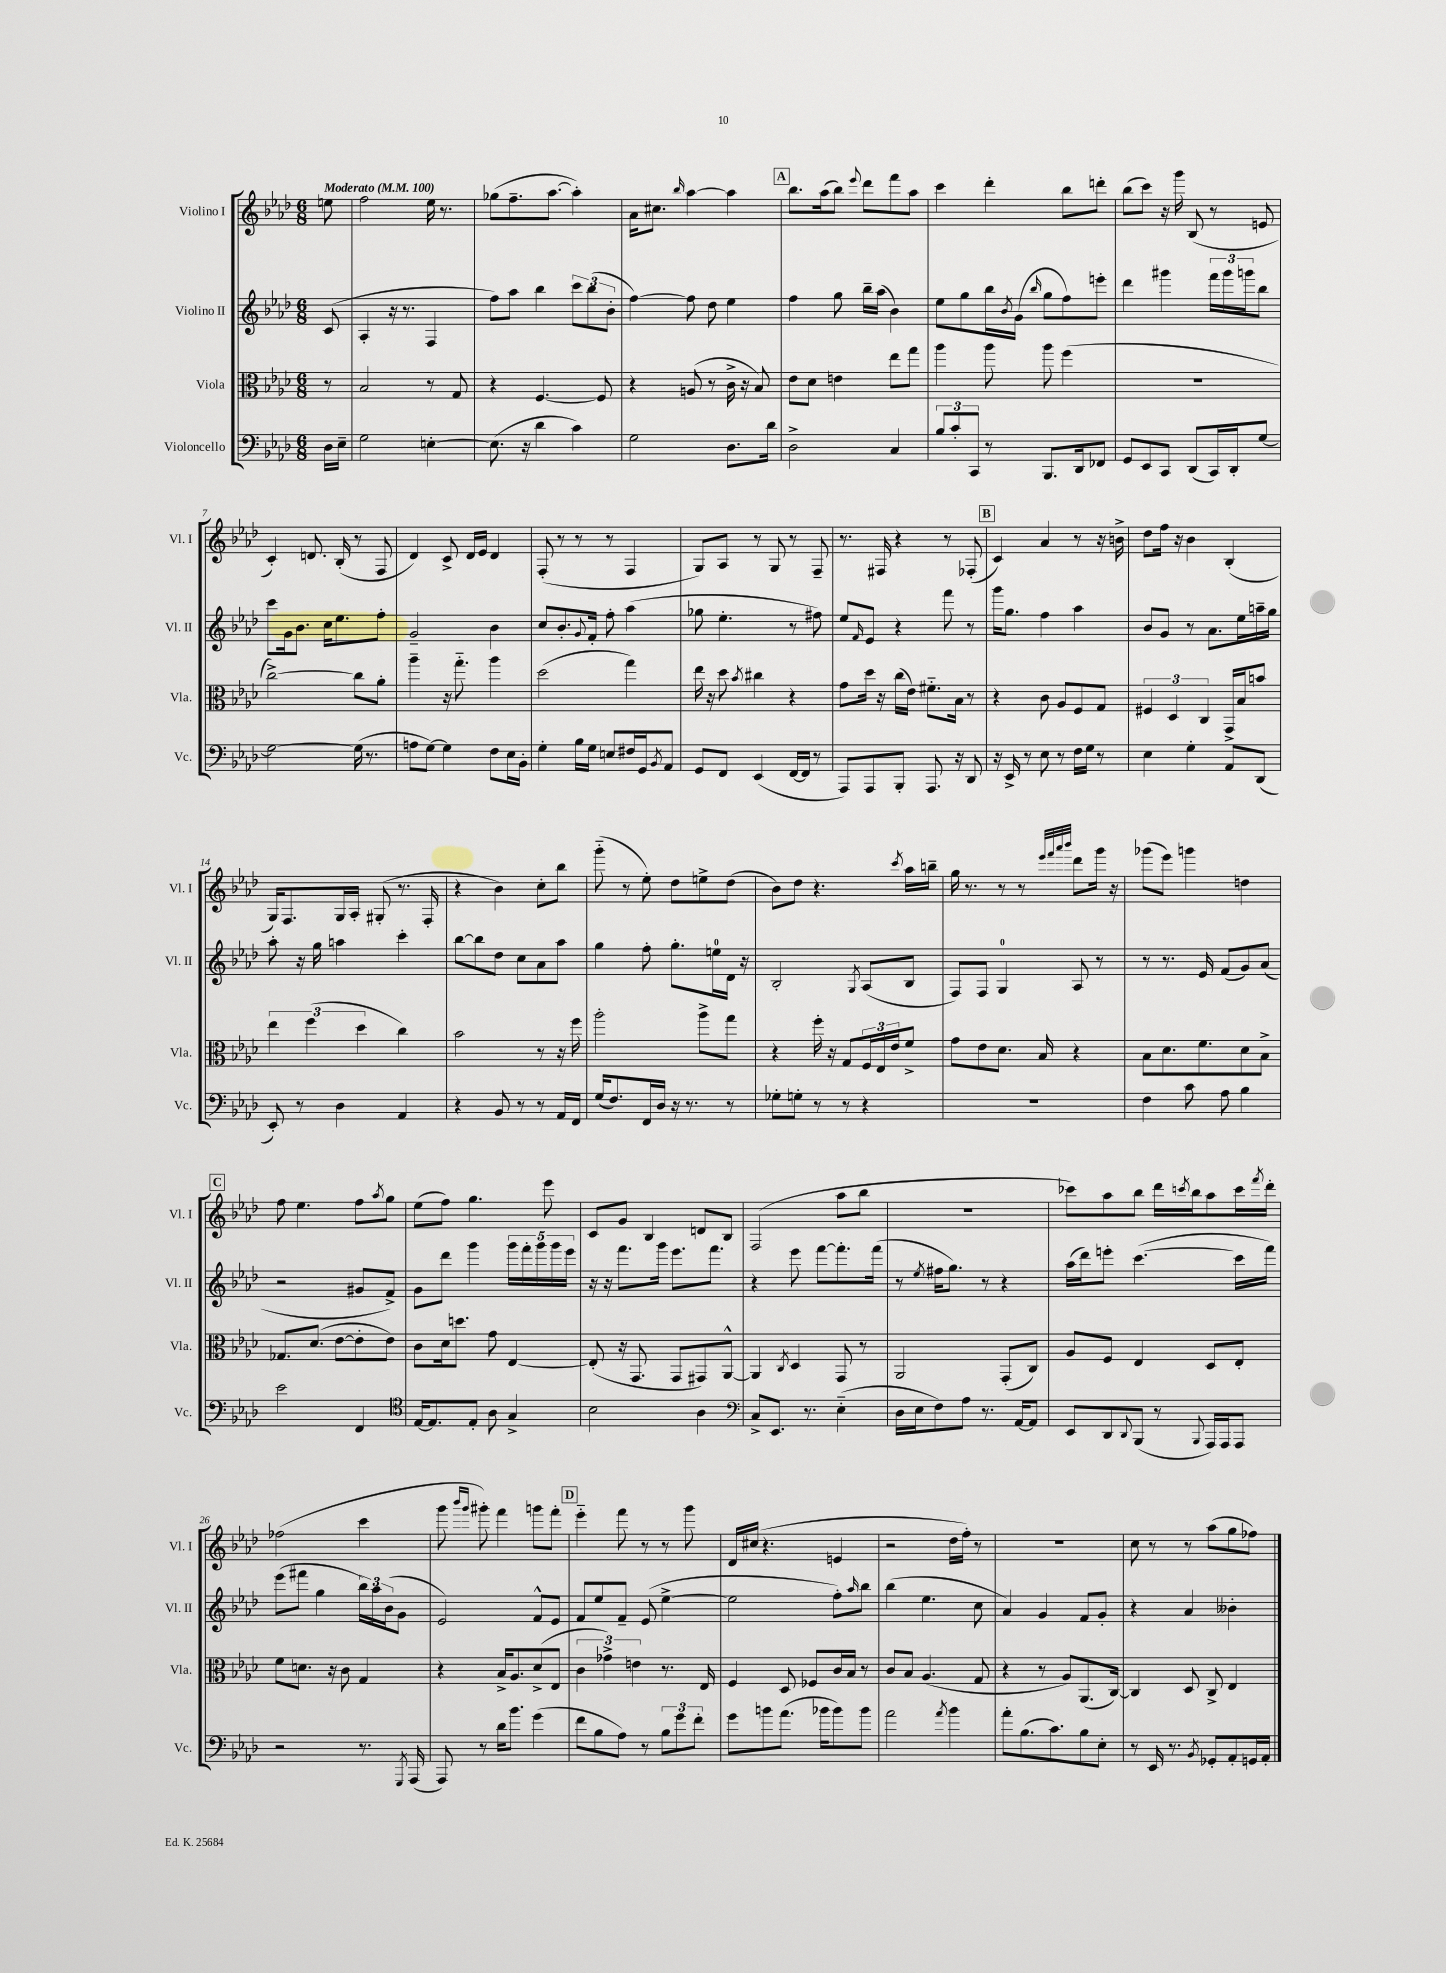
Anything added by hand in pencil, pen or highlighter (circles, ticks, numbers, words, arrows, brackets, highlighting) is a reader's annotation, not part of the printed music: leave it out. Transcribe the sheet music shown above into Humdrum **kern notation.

**kern	**kern	**kern	**kern
*part4	*part3	*part2	*part1
*staff4	*staff3	*staff2	*staff1
*I"Violoncello	*I"Viola	*I"Violino II	*I"Violino I
*I'Vc.	*I'Vla.	*I'Vl. II	*I'Vl. I
*clefF4	*clefC3	*clefG2	*clefG2
*k[b-e-a-d-]	*k[b-e-a-d-]	*k[b-e-a-d-]	*k[b-e-a-d-]
*M6/8	*M6/8	*M6/8	*M6/8
*MM100	*MM100	*MM100	*MM100
=	=	=	=
!	!	!	!LO:TX:a:B:t=Moderato
16D-\LL	8r	(8c/	8een\
16E-~\JJ	.	.	.
=1	=1	=1	=1
2G\	2B-/	4A-'/	2ff\
.	.	16r	.
.	.	8.r	.
[4En'\	8r	4F/	16ee-\
.	.	.	8.r
.	8G/	.	.
=2	=2	=2	=2
(8.E\]	4r	8ff\L)	(8gg-X\L
.	.	8aa-\J	8.ff~\
16r	.	.	.
4d-\	[4.F/	4bb-\	.
.	.	.	[8.aa-\J
4c\)	.	12ccc\L	4aa-'\])
.	.	(12bb-\	.
.	8F/]	.	.
.	.	12b-'\J	.
=3	=3	=3	=3
2G\	4r	[4ff\)	16a-\KL
.	.	.	8.cc#X\J
.	.	.	16qqbb-/
.	(8An/	8ff\]	[4aa-\
.	8r	8dd-\	.
8.D-\L	16c^\	4ee-\	4aa-\]
.	16r	.	.
.	8B-/)	.	.
16d-\Jk	.	.	.
!!LO:REH:place=s1:t=A
=4	=4	=4	=4
2D-^\	8e-\L	4ff\	8.bb-\L
.	8d-\J	.	.
.	.	.	(16aa-\k
.	4en\	8gg\	8bb-\J)
.	.	.	8qqeee-/
.	.	16bb-~\LL	8ddd-\L
.	.	(16aa-\JJ	.
4C/	8ee-\L	4b-\)	8fff\
.	8gg\J	.	8aa-\J
=5	=5	=5	=5
12B-/L	4aa-\	8ee-\L	4ccc\
12c'/	.	.	.
.	.	8gg\	.
12CC/J	.	.	.
8r	8aa-\	16bb-\L	4ddd-'\
.	.	8qb-/	.
.	.	(16g\JJ	.
.	.	16qqbb-/	.
8.BBB-/L	8aa-\	8gg\L	.
.	(4ff\	8ff\)	8bb-\L
16DD-/k	.	.	.
8FF-X/J	.	8eeen'\J	8dddn'\J
=6	=6	=6	=6
8GG/L	2.r	4ddd-\	(8bb-\L
8EE-/	.	.	8ccc\J)
8CC/J	.	4ggg#X\	16r
.	.	.	16ggg\
(8DD-/L	.	.	(8B-/
16CC/L)	.	24fff\LL	8r
.	.	24ggg#\	.
16DD-'/J	.	.	.
.	.	24gggn\J	.
[8G/J	.	8bb-\J	8en/
!!LO:LB:g=z
=7	=7	=7	=7
2G\_	[2cc^\)	8ccc\L	4c'/)
.	.	16g\k	.
.	.	8.b-\J	.
.	.	.	8.dn/
.	.	16cc\KL	.
.	.	8.ee-\	(16B-'/
(16G\]	8cc\L]	.	8r
8.r	.	.	.
.	8a-'\J	8ff'\J	8F/
=8	=8	=8	=8
8An\L	4aa-~\	2g~/	4d-/)
[8G\J)	.	.	.
4G\]	16r	.	8c^/
.	8.gg\	.	.
.	.	.	16d-/LL
.	.	.	16e-/JJ
8F\L	4aa-\	4b-\	4d-/
16E-\L	.	.	.
16BB-'\JJ	.	.	.
=9	=9	=9	=9
4G'\	(2dd-\	8cc/L	(8F'/
.	.	8.b-'/	8r
16B-\LL	.	.	8r
.	.	8qqg/	.
16G\JJ	.	16f'/Jk	.
8En/L	.	8ff'\	8r
16F#X/L	4gg\)	(4aa-\	4F/
16GG/J	.	.	.
8qBB-/	.	.	.
8AA-/J	.	.	.
=10	=10	=10	=10
8GG/L	16ee-\	8gg-X\	8G/L)
.	16r	.	.
8FF/J	8dd-\	4.ee-'\	8A-/J
.	8qb-/	.	.
(4EE-/	4cc#X\	.	8r
.	.	.	8G/
[16FF/LL	4r	8r	8r
16FF/JJ]	.	.	.
8r	.	8ff#X\)	8F~/
=11	=11	=11	=11
8AAA-/L)	8g\L	8ee-/L	8.r
.	.	16qqf/	.
8AAA-/	16dd-\Jk	8e-/J	.
.	16r	.	16F#X/
8BBB-'/J	(16cc\LL	4r	4r
.	16e-\JJ)	.	.
8.AAA-/	8.f#X\L	.	.
.	.	8fff\	8r
16r	16B-\Jk	.	.
8DD-/	8r	8r	(8F-X'/
!!LO:REH:place=s1:t=B
=12	=12	=12	=12
16r	4r	16ggg\KL	4c/)
16EE-^/	.	8.gg\J	.
8r	.	.	.
8E-\	8c\	4ff\	4a-/
8r	8A-/L	.	.
16F\LL	8F/	4aa-\	8r
16G\JJ	.	.	.
8r	8G/J	.	16r
.	.	.	16bn^\
=13	=13	=13	=13
4E-\	6F#X/	8b-/L	8dd-\L
.	.	8g/J	16ff\Jk
.	6D-/	.	.
.	.	.	16r
4G'\	.	8r	4b-\
.	6C/	.	.
.	.	8.a-\L	.
8AA-/L	16GG^/LL	.	(4B-'/
.	16B-/J	16ee-\L	.
(8DD-/J	8bn/J	16aan~\	.
.	.	16gg\JJ	.
!!LO:LB:g=z
=14	=14	=14	=14
8EE-'/)	6ee-\	8aa-'\	16G/KL)
.	.	.	8.F/
8r	.	16r	.
.	(6ff\	.	.
.	.	16gg\	.
4D-\	.	4aan\	16G/L
.	.	.	16A-'/JJ
.	6dd-\	.	.
.	.	.	(8G#X'/
4AA-/	4cc\)	4ccc'\	8.r
.	.	.	16F'/
=15	=15	=15	=15
4r	2b-\	[8bb-\L	4r
.	.	8bb-\]	.
8BB-/	.	8dd-\J	4b-\)
8r	.	8cc\L	.
8r	8r	8a-\	8cc'\L
16AA-/LL	16r	8aa-\J	8bb-\J
16FF/JJ	16ff\	.	.
=16	=16	=16	=16
(16G/KL	2aa-'\	4gg\	(8ggg\
8.F/)	.	.	.
.	.	.	8r
16FF/L	.	8ff'\	8ee-'\)
16D-/JJ	.	.	.
16r	.	8.gg'\L	8dd-\L
8.r	.	.	.
.	8aa-^\L	.	8een^\
.	.	16een\L	.
8r	8gg\J	16d-\JJ	(8dd-\J
.	.	16r	.
=17	=17	=17	=17
8G-X'\L	4r	2B-'/	8b-\L)
8Gn'\J	.	.	8dd-\J
8r	16ff'\	.	4.r
.	16r	.	.
8r	8G/L	.	.
.	.	8qG/	.
4r	24F/L	(8A-/L	.
.	24E-/	.	.
.	24e-/J	.	.
.	.	.	8qccc/
.	8f^/J	8B-/J	16aa-\LL
.	.	.	16bbn~\JJ
=18	=18	=18	=18
2.r	8g\L	8F/L)	16gg\
.	.	.	8.r
.	8e-\	8F/J	.
.	8.d-\J	4G/	8r
.	.	.	8r
.	16B-/	.	.
.	.	.	32qqeee-/LLL
.	.	.	32qqfff/
.	.	.	32qqaaa-/
.	.	.	32qqbbb-/JJJ
.	4r	8A-/	8ddd-\L
.	.	8r	16ggg\Jk
.	.	.	16r
=19	=19	=19	=19
4F\	8B-\L	8r	(8ggg-X\L
.	8.d-\	8.r	8eee-\J)
8c\	.	.	4gggn\
.	8.f\	16e-/	.
8A-\	.	(8f/L	.
4B-\	8d-\	8g/)	4ddn\
.	8B-^\J	(8a-/J	.
!!LO:LB:g=z
!!LO:REH:place=s1:t=C
=20	=20	=20	=20
2e-\	8.G-X/L	2r	8ff\
.	.	.	4.ee-\
.	(8.d-/J	.	.
.	[8e-\L	.	.
4FF/	8e-'\]	8g#X/L	8ff\L
.	.	.	8qaa-/
.	8e-\J)	8f^/J)	8gg\J
=21	=21	=21	=21
*clefC4	*	*	*
[16E-/KL	8c\L	8g\L	(8ee-\L
8.E-/]	.	.	.
.	16d-\k	8ddd-\J	8ff\J)
.	8.ddn\J	.	.
8E-'/J	.	4ggg\	4.gg\
8A-\	8g\	.	.
4G^/	[4E-/	20ggg\LL	.
.	.	20fff'\	.
.	.	20ggg\	.
.	.	.	8eee-\
.	.	20ggg\	.
.	.	20eee-\JJ	.
=22	=22	=22	=22
2B-\	(8E-'/]	16r	8c/L
.	.	16r	.
.	16r	8.fff\L	8g/J
.	8.GG/	.	.
.	.	.	4B-/
.	.	16ggg\Jk	.
.	8GG/L	8.eee-\L	.
4A-\	8GG#X/)	.	8dn/L
.	.	8.fff\J	.
.	[8AA-^^/J	.	8B-/J
=23	=23	=23	=23
*clefF4	*	*	*
8C^/L	4AA-/]	4r	(2F/
8.EE-/J	.	.	.
.	8qC/	.	.
.	4D-/	8eee-\	.
8.r	.	.	.
.	.	[8fff\L	.
(4E-\	8GG/	8.fff'\]	8aa-\L
.	8r	.	8bb-\J
.	.	(16fff\Jk	.
=24	=24	=24	=24
16D-\LL	2AA-/	8r	2.r
16E-\J	.	.	.
.	.	8qee-/	.
8F\)	.	16ff#X\KL	.
.	.	8.gg\J)	.
8A-\J	.	.	.
8.r	.	8r	.
.	(8GG'/L	4r	.
[16AA-/KL	.	.	.
8AA-/J]	8C/J)	.	.
=25	=25	=25	=25
8EE-/L	8A-/L	(16aa-\LL	8ccc-X\L)
.	.	16ddd-\J)	.
8DD-/	8F/J	8eeen'\J	8aa-\
8qqDD-/	.	.	.
(8BBB-/J	4E-/	([4.ccc\	8bb-\J
8r	.	.	16ddd-\LL
.	.	.	8qcccn/
.	.	.	16bb-\J
8qqBBB-/	.	.	.
16AAA-/LL)	8D-/L	.	8aa-\
16AAA-/J	.	.	.
8AAA-/J	8E-'/J	16ccc\LL]	16ccc\L
.	.	.	8qfff/
.	.	16fff\JJ)	16ddd-'\JJ
!!LO:LB:g=z
=26	=26	=26	=26
2r	8f\L	(8eee-\L	(2ff-X\
.	8.dn\J	8fff#X\J	.
.	.	4gg\	.
.	16r	.	.
.	8c\	.	.
8.r	4G/	24bb-\LL)	4ccc\
.	.	24aa-\	.
.	.	(24b-\J	.
.	.	8g\J	.
8qGGG/	.	.	.
(16AAA-/	.	.	.
=27	=27	=27	=27
8AAA-/)	4r	2e-/)	8ggg\
.	.	.	16qqbbb-/LL
.	.	.	16qqggg/JJ
8r	.	.	8ggg#X'\)
16d-\KL	16B-^/KL	.	4fff\
8.b-\J	8.A-/	.	.
(4g\	(8d-^/	8f^^/L	8gggn\L
.	8E-/J	8e-/J	8fff'\J
!!LO:REH:place=s1:t=D
=28	=28	=28	=28
8f\L	6c\	8f/L	4eee-\
8B-\	.	8ee-/	.
.	6g-X^\)	.	.
8A-\J)	.	8f~/J	8fff\
.	6en\	.	.
8r	.	(8e-/	8r
12B-\L	8.r	[4ee-^\	8r
12g\	.	.	.
.	.	.	8ggg\
12f'\J	.	.	.
.	16E-/	.	.
=29	=29	=29	=29
8g\L	4F/	2ee-\]	16d-/LL
.	.	.	(16cc#X/JJ
8bn\	.	.	4.r
(8.a-\J	8D-/	.	.
.	8F-X/L	.	.
16b-X\KL	.	.	.
8b-\)	16c/L	8ff'\L)	4en/
.	16B-/JJ	.	.
.	.	16qqaa-/	.
8b-\J	8r	8bb-\J	.
=30	=30	=30	=30
2a-\	8c/L	(4bb-\	2r
.	8B-/J	.	.
.	(4.A-/	4.ee-\	.
8qa-/	.	.	.
4b-\	.	.	16dd-\LL
.	.	.	16ff'\JJ)
.	8G/	8cc\	8r
=31	=31	=31	=31
8a-'\L	4r	4a-/)	2.r
(8.B-\	.	.	.
.	8r	4g/	.
8.c\)	.	.	.
.	8A-/L)	.	.
8B-\	(8.AA-/	8f/L	.
8E-'\J	.	8g'/J	.
.	[16C/Jk)	.	.
=32	=32	=32	=32
8r	4C/]	4r	8cc\
16EE-/	.	.	8r
8.r	.	.	.
.	8D-/	4a-/	8r
8qBB-/	.	.	.
8GG-X'/L	8C^/	.	(8aa-\L
8AA-'/	4E-/	4b--X'\	8gg\
16GGn/L	.	.	8ff-X\J)
16AA-'/JJ	.	.	.
==	==	==	==
*-	*-	*-	*-
